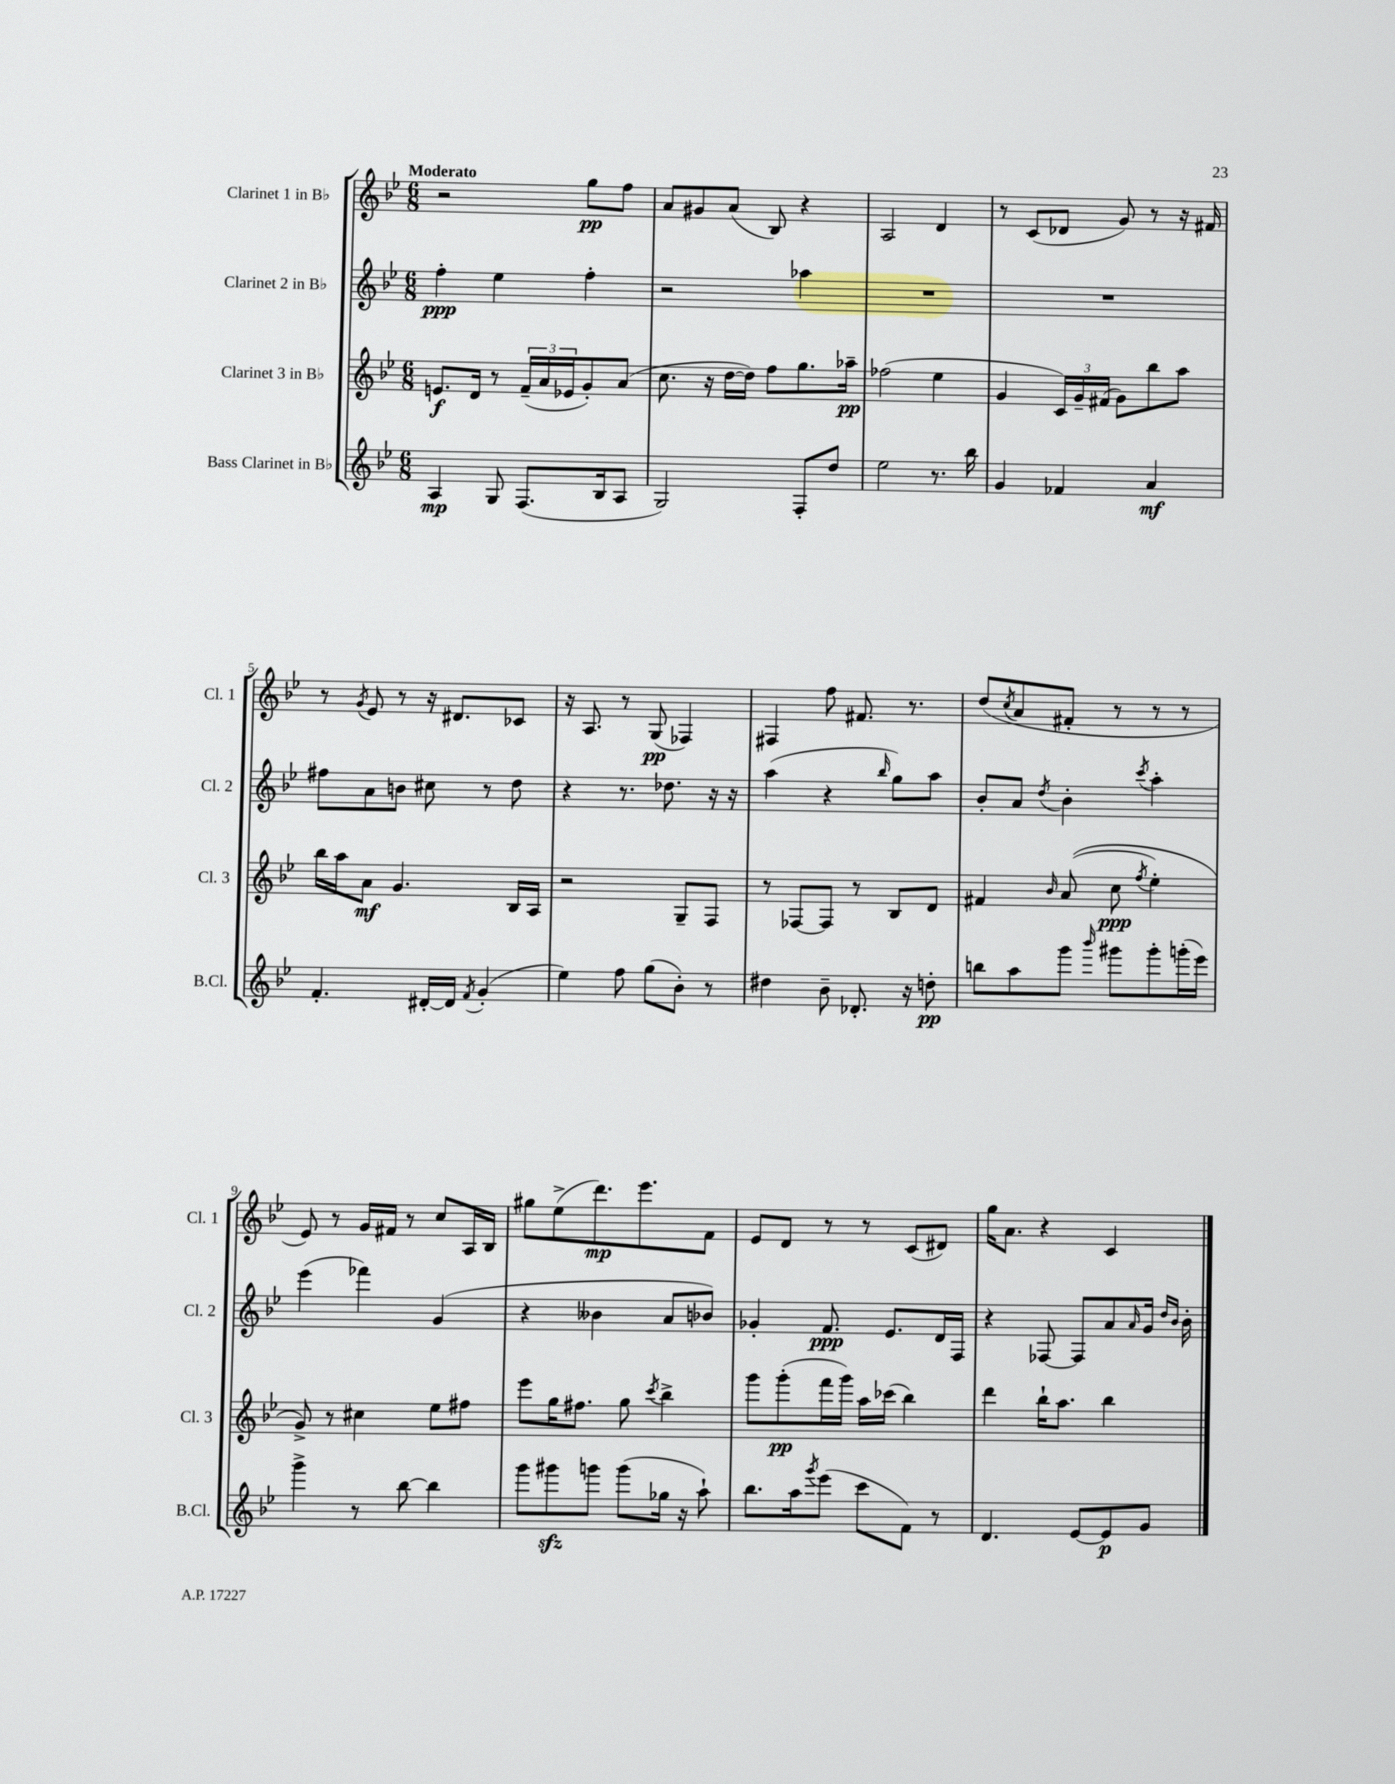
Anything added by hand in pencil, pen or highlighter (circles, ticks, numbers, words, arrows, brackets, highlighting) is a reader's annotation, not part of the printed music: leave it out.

**kern	**dynam	**kern	**dynam	**kern	**dynam	**kern	**dynam
*part4	*part4	*part3	*part3	*part2	*part2	*part1	*part1
*staff4	*staff4	*staff3	*staff3	*staff2	*staff2	*staff1	*staff1
*I"Bass Clarinet in B♭	*	*I"Clarinet 3 in B♭	*	*I"Clarinet 2 in B♭	*	*I"Clarinet 1 in B♭	*
*I'B.Cl.	*	*I'Cl. 3	*	*I'Cl. 2	*	*I'Cl. 1	*
*clefG2	*	*clefG2	*	*clefG2	*	*clefG2	*
*k[b-e-]	*	*k[b-e-]	*	*k[b-e-]	*	*k[b-e-]	*
*M6/8	*	*M6/8	*	*M6/8	*	*M6/8	*
=1	=1	=1	=1	=1	=1	=1	=1
!	!	!	!	!	!	!LO:TX:a:B:t=Moderato	!
4A/	mp	8.en/L	f	4ff'\	ppp	2r	.
.	.	16d/Jk	.	.	.	.	.
8G/	.	8r	.	4ee-\	.	.	.
(8.F/L	.	(24f~/LL	.	.	.	.	.
.	.	24a/	.	.	.	.	.
.	.	24e-X/J	.	.	.	.	.
.	.	8g'/)	.	4ff'\	.	8gg\L	pp
16B-/k	.	.	.	.	.	.	.
8A/J	.	(8a/J	.	.	.	8ff\J	.
=2	=2	=2	=2	=2	=2	=2	=2
2G/)	.	8.cc\	.	2r	.	8a/L	.
.	.	.	.	.	.	8g#X/	.
.	.	16r	.	.	.	.	.
.	.	[16dd\LL	.	.	.	(8a/J	.
.	.	16dd\JJ])	.	.	.	.	.
.	.	8ff\L	.	.	.	8B-/)	.
8F'/L	.	8.gg\	.	4aa-X\	.	4r	.
8dd/J	.	.	.	.	.	.	.
.	.	16aa-X~\Jk	pp	.	.	.	.
=3	=3	=3	=3	=3	=3	=3	=3
2ee-\	.	(2ff-X\	.	2.r	.	2A/	.
8.r	.	4ee-\	.	.	.	4d/	.
16bb-\	.	.	.	.	.	.	.
=4	=4	=4	=4	=4	=4	=4	=4
4g/	.	4g/	.	2.r	.	8r	.
.	.	.	.	.	.	(8c/L	.
4f-X/	.	24c/LL)	.	.	.	8d-X/J	.
.	.	24g~/	.	.	.	.	.
.	.	(24f#X/JJ	.	.	.	.	.
.	.	8g\L)	.	.	.	8g/)	.
4a/	mf	8bb-\	.	.	.	8r	.
.	.	8aa\J	.	.	.	16r	.
.	.	.	.	.	.	16f#X/	.
!!LO:LB:g=z
=5	=5	=5	=5	=5	=5	=5	=5
4.f'/	.	16bb-\LL	.	8ff#X\L	.	8r	.
.	.	16aa\J	.	.	.	.	.
.	.	.	.	.	.	8qg/	.
.	.	8a\J	mf	8a\	.	8e-/	.
.	.	4.g/	.	8bn\J	.	8r	.
[16d#X'/LL	.	.	.	8cc#X\	.	16r	.
16d#/JJ]	.	.	.	.	.	8.d#X/L	.
8qf/	.	.	.	.	.	.	.
(4g'/	.	.	.	8r	.	.	.
.	.	16B-/LL	.	8dd\	.	8c-X/J	.
.	.	16A/JJ	.	.	.	.	.
=6	=6	=6	=6	=6	=6	=6	=6
4ee-\)	.	2r	.	4r	.	16r	.
.	.	.	.	.	.	8.A/	.
8ff\	.	.	.	8.r	.	8r	.
(8gg\L	.	.	.	.	.	(8G/	pp
.	.	.	.	8.dd-X\	.	.	.
8b-'\J)	.	8G~/L	.	.	.	4F-X/)	.
8r	.	8F/J	.	16r	.	.	.
.	.	.	.	16r	.	.	.
=7	=7	=7	=7	=7	=7	=7	=7
4dd#X\	.	8r	.	(4aa\	.	4F#X/	.
.	.	[8F-X/L	.	.	.	.	.
8b-~\	.	8F-/J]	.	4r	.	8ff\	.
8.d-X'/	.	8r	.	.	.	8.f#X/	.
.	.	.	.	16qqbb-/	.	.	.
.	.	8B-/L	.	8gg\L)	.	.	.
16r	.	.	.	.	.	8.r	.
8ddn'\	pp	8d/J	.	8aa\J	.	.	.
=8	=8	=8	=8	=8	=8	=8	=8
8bbn\L	.	4f#X/	.	8b-'/L	.	(8dd/L	.
.	.	.	.	.	.	8qcc/	.
8aa\	.	.	.	8a/J	.	8a/	.
.	.	16qqb-/	.	8qdd/	.	.	.
8ggg\J	.	((8a/	.	4b-'\	.	8f#X'/J	.
16qqbbb-/	.	.	.	.	.	.	.
8ggg#X\L	.	8cc\	ppp	.	.	8r	.
.	.	8qff/	.	8qccc/	.	.	.
8ggg#'\	.	4ee-'\)	.	4aa'\	.	8r	.
(16gggn'\L	.	.	.	.	.	8r	.
16eee-\JJ)	.	.	.	.	.	.	.
!!LO:LB:g=z
=9	=9	=9	=9	=9	=9	=9	=9
4ggg^\	.	8g^/)	.	(4eee-\	.	8e-/)	.
.	.	8r	.	.	.	8r	.
8r	.	4cc#X\	.	4fff-X\)	.	16g/LL	.
.	.	.	.	.	.	16f#X/JJ	.
[8bb-\	.	.	.	.	.	8r	.
4bb-\]	.	8ee-\L	.	(4g/	.	8cc/L	.
.	.	8ff#X\J	.	.	.	16A/L	.
.	.	.	.	.	.	16B-/JJ	.
=10	=10	=10	=10	=10	=10	=10	=10
8ggg\L	.	8eee-\L	.	4r	.	8gg#X\L	.
8ggg#Xzz\	.	16gg\K	.	.	.	(8ee-^\	.
.	.	8.ff#X\J	.	.	.	.	.
8gggn\J	.	.	.	4b--X\	.	8.ddd\)	mp
(8ggg\L	.	8gg\	.	.	.	.	.
.	.	.	.	.	.	8.eee-\	.
.	.	8qccc/	.	.	.	.	.
16gg-X\Jk	.	4bb-^\	.	8a/L	.	.	.
16r	.	.	.	.	.	.	.
8aa`\)	.	.	.	8b-X/J)	.	8f\J	.
=11	=11	=11	=11	=11	=11	=11	=11
8.bb-\L	.	8ggg\L	.	4g-X'/	.	8e-/L	.
.	.	(8ggg'\	pp	.	.	8d/J	.
16aa\k	.	.	.	.	.	.	.
8qggg/	.	.	.	.	.	.	.
(8eee-\J	.	16fff\L	.	8.f/	ppp	8r	.
.	.	16ggg\JJ)	.	.	.	.	.
8ccc\L	.	16aa\LL	.	.	.	8r	.
.	.	(16ccc-X\JJ	.	8.e-/L	.	.	.
8f\J)	.	4bb-\)	.	.	.	(8c/L	.
8r	.	.	.	16d/L	.	8d#X/J)	.
.	.	.	.	16F/JJ	.	.	.
=12	=12	=12	=12	=12	=12	=12	=12
4.d/	.	4ddd\	.	4r	.	16gg\KL	.
.	.	.	.	.	.	8.a\J	.
.	.	16bb-`\KL	.	[8F-X/	.	4r	.
.	.	8.aa\J	.	.	.	.	.
[8e-/L	.	.	.	8F-/L]	.	.	.
8e-/]	p	4bb-\	.	8a/	.	4c/	.
.	.	.	.	16qqa/	.	.	.
8g/J	.	.	.	16g/Jk	.	.	.
.	.	.	.	16qqdd/LL	.	.	.
.	.	.	.	16qqb-/JJ	.	.	.
.	.	.	.	16b-'\	.	.	.
==	==	==	==	==	==	==	==
*-	*-	*-	*-	*-	*-	*-	*-
